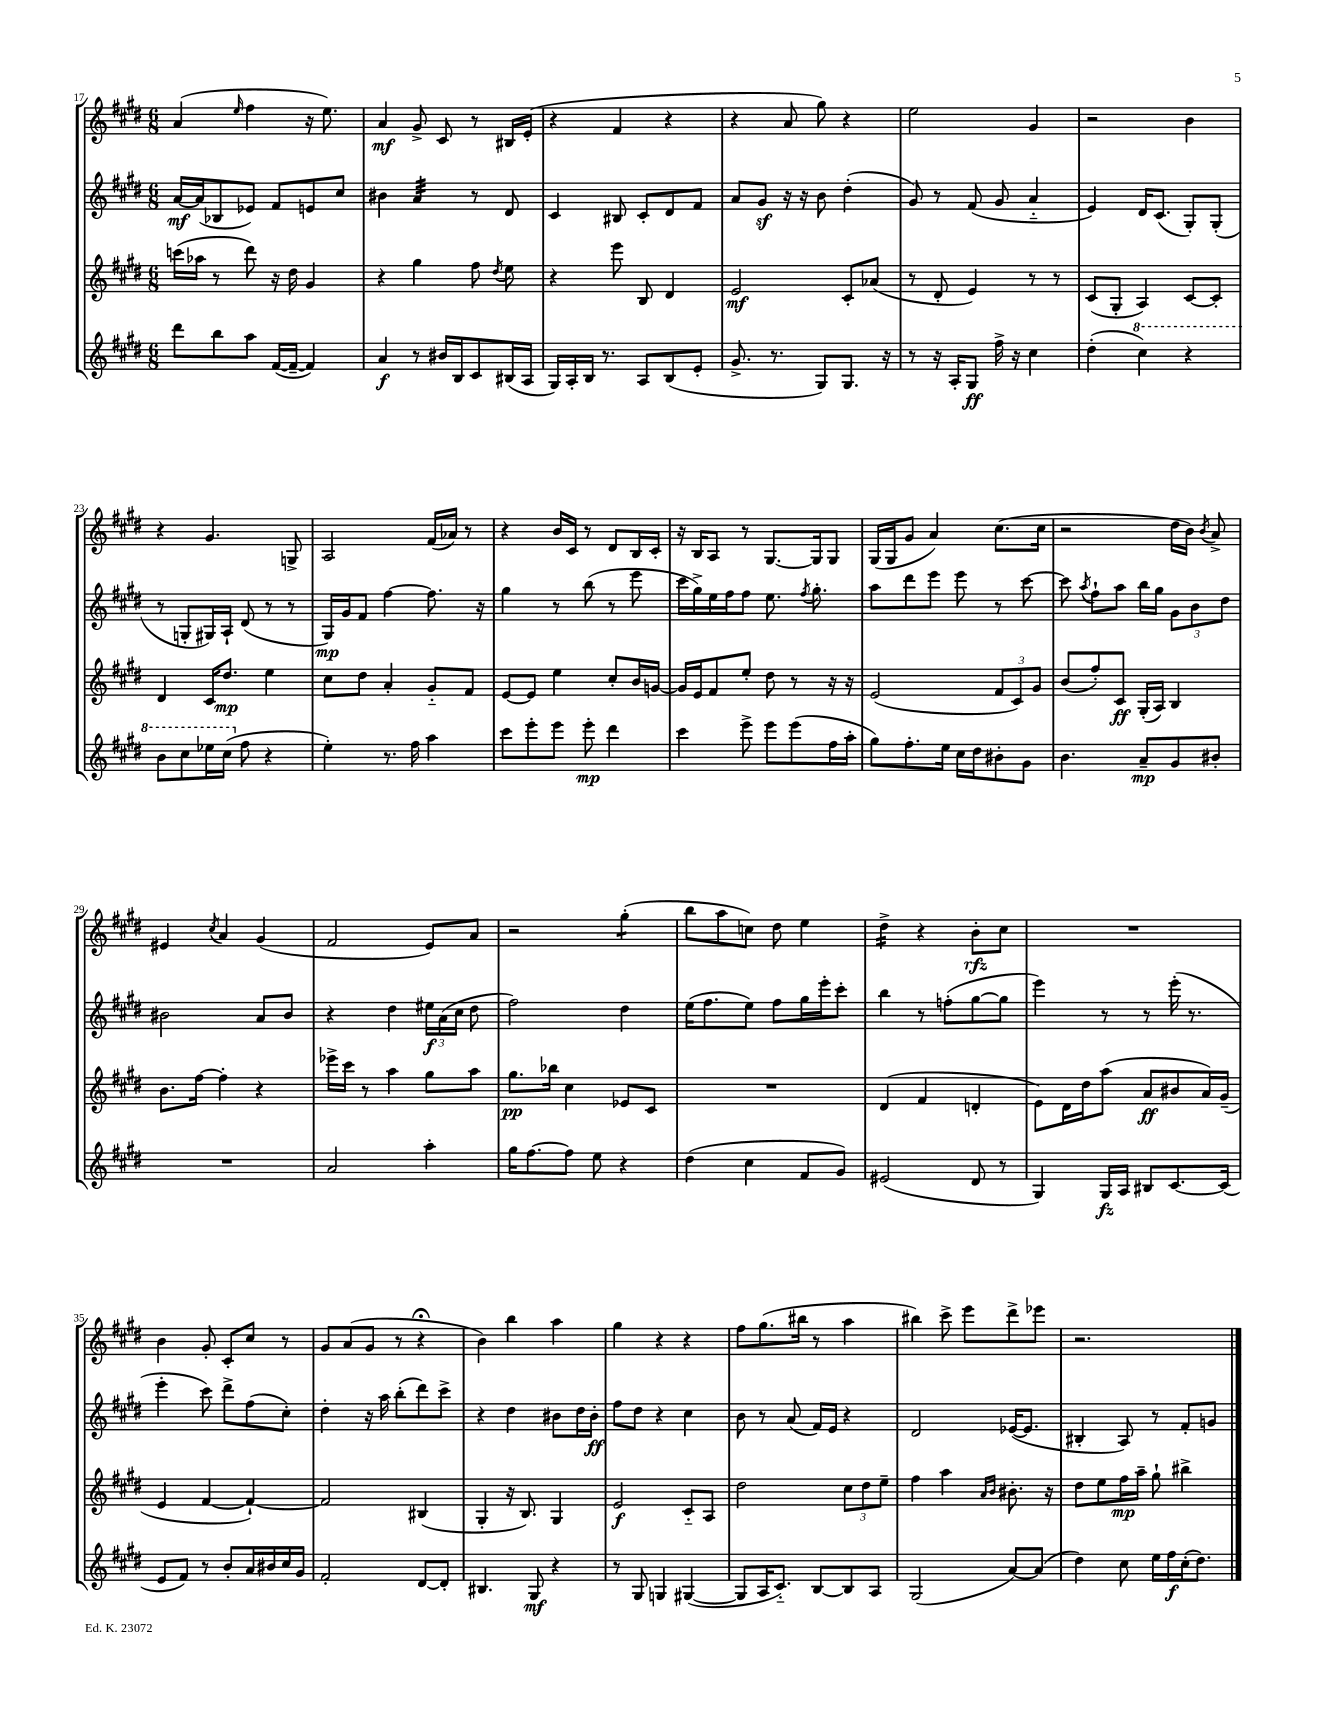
<<
\new StaffGroup <<
\new Staff = "s0" {
    \clef treble \key e \major \numericTimeSignature \time 6/8
    \autoBeamOff a'4( \grace { e''16 } fis''4 r16 e''8.) |
    a'4\mf gis'8-> cis'8 r8 bis16[ e'16]-.( |
    r4 fis'4 r4 |
    r4 a'8 gis''8) r4 |
    e''2 gis'4 |
    r2 b'4 |
    r4 gis'4. g8-> |
    a2 fis'16[( aes'16]) r8 |
    r4 b'16[ cis'16] r8 dis'8[ b16 cis'16]-. |
    r16 b16[ a8] r8 gis8.[~ gis16 gis8] |
    gis16[( gis16 gis'8] a'4) cis''8.[( cis''16] |
    r2 dis''16[ b'16]) \acciaccatura { b'8 } a'8-> |
    eis'4 \acciaccatura { cis''8 } a'4 gis'4( |
    fis'2 e'8[) a'8] |
    r2 gis''4:8-.( |
    b''8[ a''8 c''8]) dis''8 e''4 |
    dis''4:16-> r4 b'8[-.\rfz cis''8] |
    R2. |
    b'4 gis'8-. cis'8[-. cis''8] r8 |
    gis'8[ a'8( gis'8] r8 r4\fermata |
    b'4) b''4 a''4 |
    gis''4 r4 r4 |
    fis''8[ gis''8.( bis''16] r8 a''4 |
    bis''4) cis'''8-> e'''8[ dis'''8-> ees'''8] |
    r2. \bar "|." |
}
\new Staff = "s1" {
    \clef treble \key e \major \numericTimeSignature \time 6/8
    \autoBeamOff a'16[~\mf a'16( bes8 ees'8]) fis'8[ e'8 cis''8] |
    bis'4 a'4:32 r8 dis'8 |
    cis'4 bis8 cis'8[-. dis'8 fis'8] |
    a'8[ gis'8]\sf r16 r16 b'8 dis''4-.( |
    gis'8) r8 fis'8( gis'8 a'4-_ |
    e'4) dis'16[ cis'8.]( gis8[-.) gis8]-.( |
    r8 g8[-. gis16) a16]-! dis'8( r8 r8 |
    gis16[\mp) gis'16 fis'8] fis''4~ fis''8. r16 |
    gis''4 r8 b''8( r8 e'''8 |
    cis'''16[ gis''16->) e''16 fis''16 fis''8] e''8. \acciaccatura { fis''8 } gis''8.-. |
    a''8[ dis'''8 e'''8] e'''8 r8 cis'''8~ |
    cis'''8 \acciaccatura { a''8 } fis''8[-! a''8] b''16[ gis''16] \tuplet 3/2 { gis'8[ b'8 dis''8] } |
    bis'2 a'8[ bis'8] |
    r4 dis''4 \tuplet 3/2 { eis''16[\f a'16( cis''16] } dis''8 |
    fis''2) dis''4 |
    e''16[( fis''8. e''8]) fis''8[ gis''16 e'''16-. cis'''8]-. |
    b''4 r8 f''8[-.( gis''8~ gis''8] |
    e'''4) r8 r8 e'''16-.( r8. |
    e'''4-. cis'''8) dis'''8[-> fis''8( cis''8]-.) |
    dis''4-. r16 a''16 b''8[-.( dis'''8) cis'''8]-> |
    r4 dis''4 bis'8[ dis''16 bis'16]-.\ff |
    fis''8[ dis''8] r4 cis''4 |
    b'8 r8 a'8( fis'16[) e'16] r4 |
    dis'2 ees'16[~( ees'8.] |
    bis4-. a8) r8 fis'8[-. g'8] \bar "|." |
}
\new Staff = "s2" {
    \clef treble \key e \major \numericTimeSignature \time 6/8
    \autoBeamOff c'''16[( aes''16] r8 dis'''8) r16 dis''16 gis'4 |
    r4 gis''4 fis''8 \acciaccatura { dis''8 } e''8 |
    r4 e'''8 b8 dis'4 |
    e'2\mf cis'8[-. aes'8]( |
    r8 dis'8-. e'4) r8 r8 |
    cis'8[( gis8]-. a4) cis'8[~ cis'8]-. |
    dis'4 cis'16[ dis''8.]\mp e''4 |
    cis''8[ dis''8] a'4-. gis'8[-_ fis'8] |
    e'8[~ e'8] e''4 cis''8[-. b'16 g'16]~ |
    g'16[ e'16 fis'8 e''8]-. dis''8 r8 r16 r16 |
    e'2( \tuplet 3/2 { fis'8[ cis'8) gis'8] } |
    b'8[( fis''8-.) cis'8]\ff gis16[-.( a16]) b4 |
    b'8.[ fis''16]~ fis''4-. r4 |
    ees'''16[-> cis'''16] r8 a''4 gis''8[ a''8] |
    gis''8.[\pp bes''16] cis''4 ees'8[ cis'8] |
    R2. |
    dis'4( fis'4 d'4-. |
    e'8[) dis'16 dis''16 a''8]( a'8[\ff bis'8 a'16) gis'16]--( |
    e'4 fis'4~ fis'4~-!) |
    fis'2 bis4( |
    gis4-. r16 b8.) gis4 |
    e'2\f cis'8[-_ a8] |
    dis''2 \tuplet 3/2 { cis''8[ dis''8 e''8]-- } |
    fis''4 a''4 \grace { a'16[ b'16] } bis'8.-. r16 |
    dis''8[ e''8 fis''16\mp a''16]-- gis''8-! bis''4-> \bar "|." |
}
\new Staff = "s3" {
    \clef treble \key e \major \numericTimeSignature \time 6/8
    \autoBeamOff dis'''8[ b''8 a''8] fis'16[~( fis'16]~-- fis'4) |
    a'4\f r8 bis'16[ b16 cis'8 bis16( a16] |
    gis16[) a16-. b16] r8. a8[ b8( e'8]-. |
    gis'8.-> r8. gis8[) gis8.] r16 |
    r8 r16 a16[-. gis8]\ff fis''16-> r16 cis''4 |
    dis''4-.( \ottava #1 cis'''4) r4 |
    b''8[ cis'''8 ees'''16 cis'''16]( \ottava #0 fis''8 r4 |
    e''4-.) r8. fis''16 a''4 |
    cis'''8[ e'''8-. e'''8] e'''8-.\mp dis'''4 |
    cis'''4 e'''8-> e'''8[ e'''8( fis''16 a''16]-. |
    gis''8[) fis''8.-. e''16] cis''16[ dis''16 bis'8-. gis'8] |
    b'4. a'8[--\mp gis'8 bis'8]-. |
    R2. |
    a'2 a''4-. |
    gis''16[ fis''8.~ fis''8] e''8 r4 |
    dis''4( cis''4 fis'8[ gis'8]) |
    eis'2( dis'8 r8 |
    gis4) gis16[\fz a16] bis8[ cis'8.~ cis'16]( |
    e'8[ fis'8]) r8 b'8[-. a'16 bis'16 cis''16 gis'16] |
    fis'2-. dis'8[~ dis'8]-. |
    bis4. gis8\mf r4 |
    r8 gis8 g4 gis4~( |
    gis8[ a16 cis'8.]-_) b8[~ b8 a8] |
    gis2( a'8[~) a'8]( |
    dis''4) cis''8 e''16[ fis''16\f cis''16-.( dis''8.]) \bar "|." |
}
>>
>>
\layout { \context { \Score currentBarNumber = #17 } }
